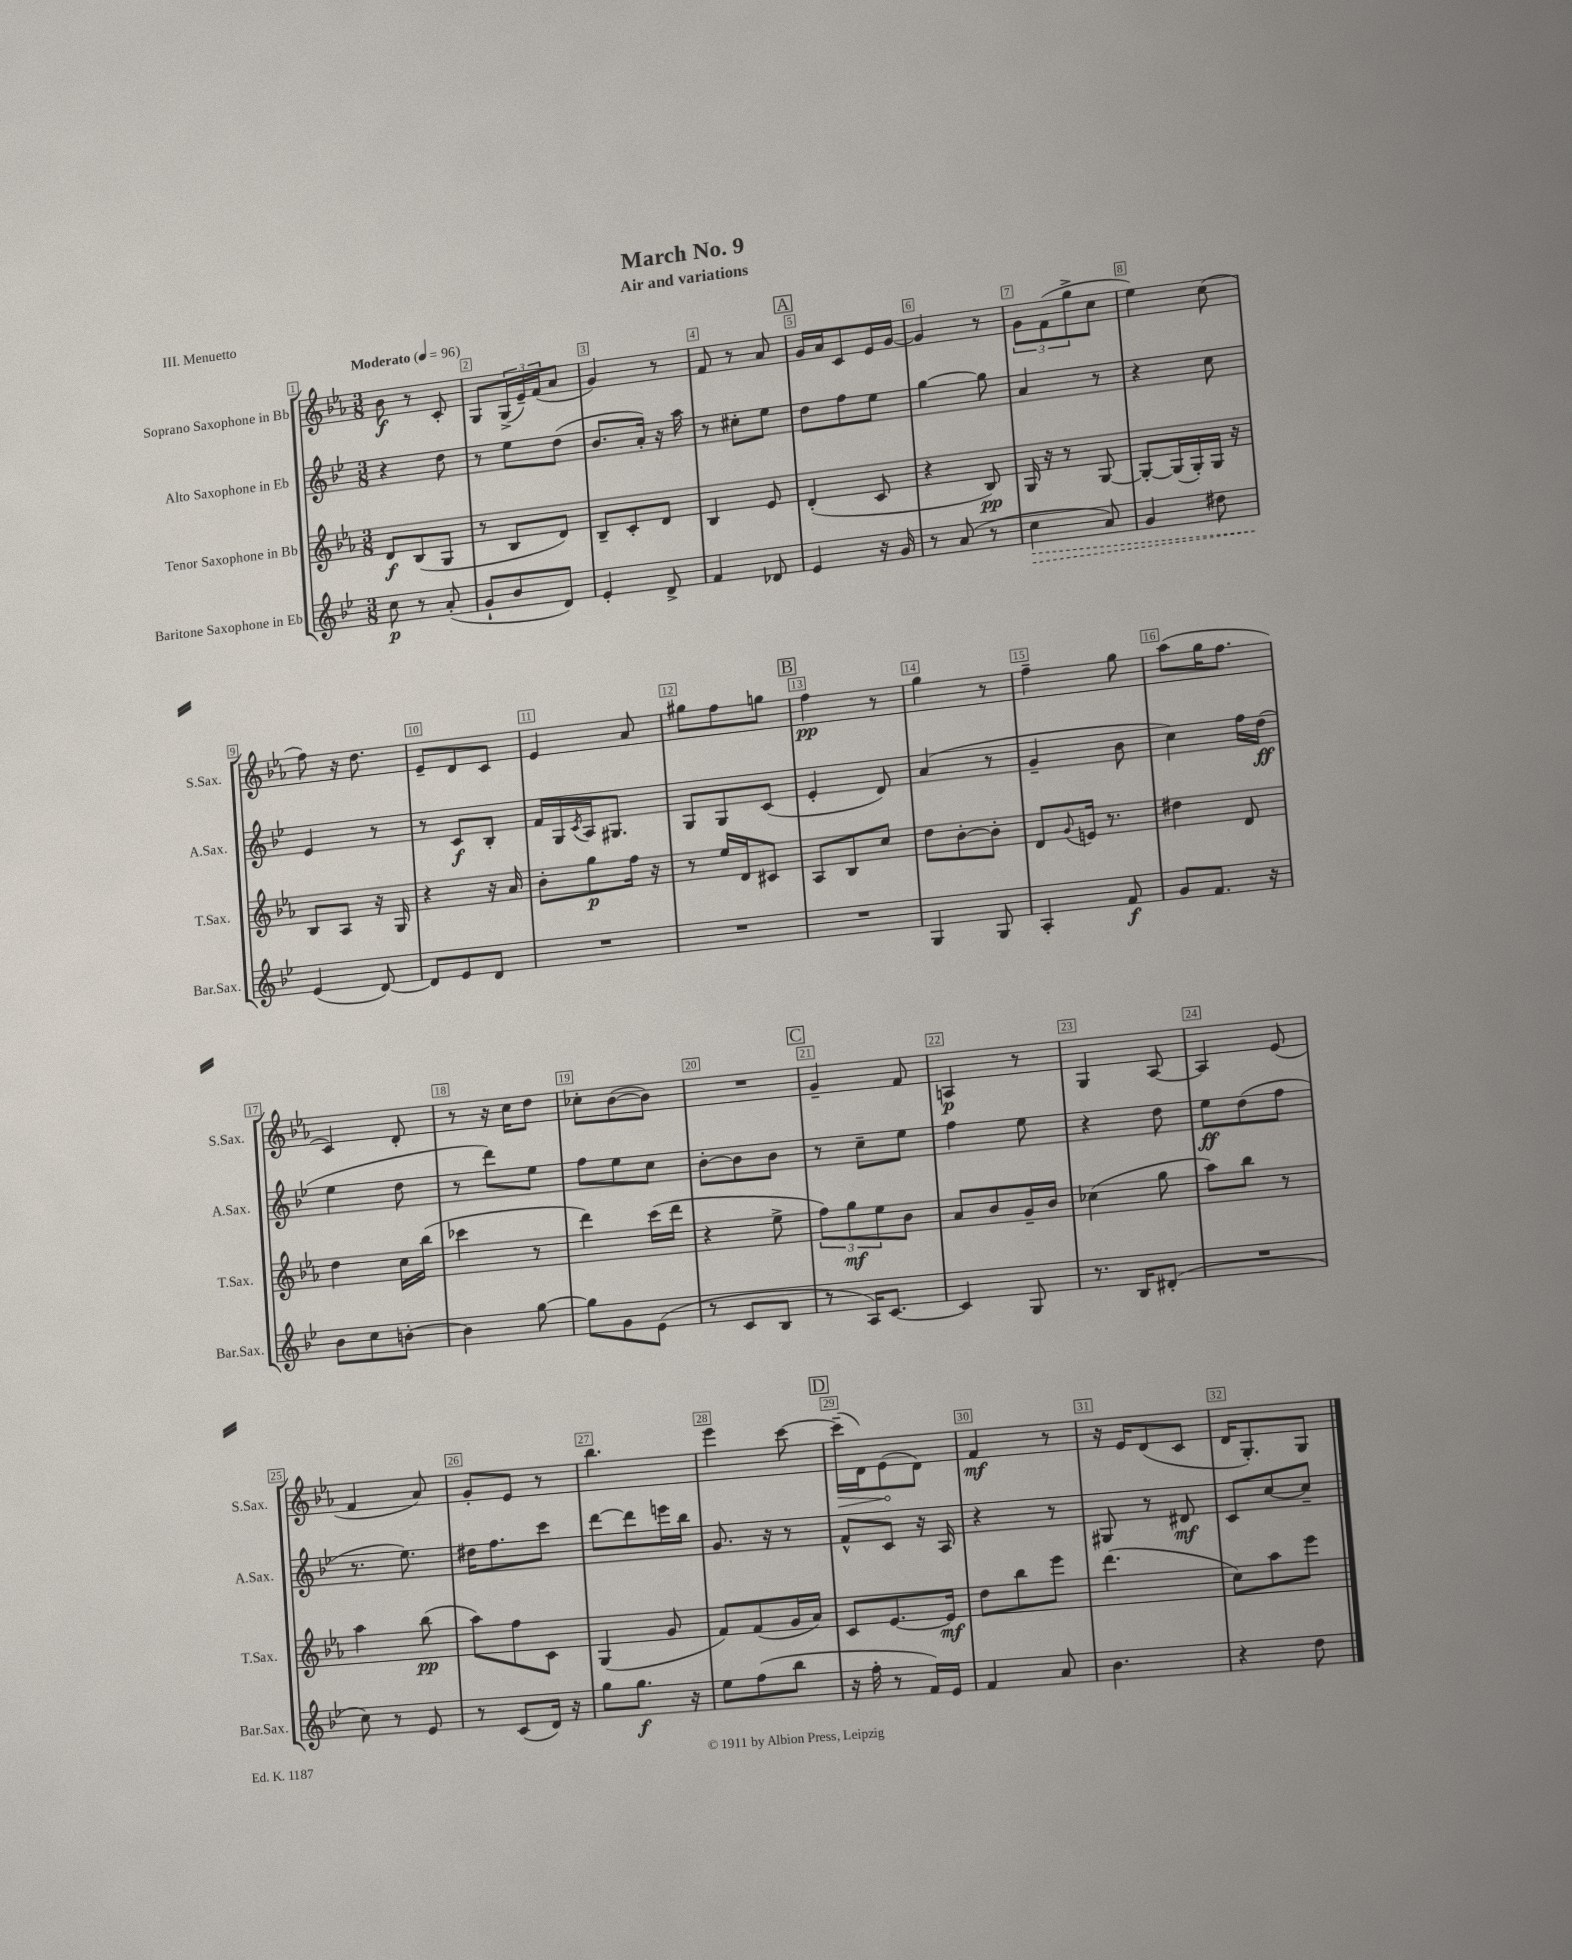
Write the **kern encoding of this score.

**kern	**dynam	**kern	**dynam	**kern	**dynam	**kern	**dynam
*part4	*part4	*part3	*part3	*part2	*part2	*part1	*part1
*staff4	*staff4	*staff3	*staff3	*staff2	*staff2	*staff1	*staff1
*I"Baritone Saxophone in Eb	*	*I"Tenor Saxophone in Bb	*	*I"Alto Saxophone in Eb	*	*I"Soprano Saxophone in Bb	*
*I'Bar.Sax.	*	*I'T.Sax.	*	*I'A.Sax.	*	*I'S.Sax.	*
*clefG2	*	*clefG2	*	*clefG2	*	*clefG2	*
*k[b-e-]	*	*k[b-e-a-]	*	*k[b-e-]	*	*k[b-e-a-]	*
*M3/8	*	*M3/8	*	*M3/8	*	*M3/8	*
*MM96	*	*MM96	*	*MM96	*	*MM96	*
=1	=1	=1	=1	=1	=1	=1	=1
!	!	!	!	!	!	!LO:TX:a:B:t=Moderato	!
8cc\	p	8d/L	f	4r	.	8b-\	f
8r	.	(8B-/	.	.	.	8r	.
(8a'/	.	8G/J	.	8dd\	.	8c'/	.
=2	=2	=2	=2	=2	=2	=2	=2
8g`/L	.	8r	.	8r	.	8G/L	.
8b-/	.	8B-/L	.	8ee-\L	.	(24G^/L	.
.	.	.	.	.	.	24e-~/)	.
.	.	.	.	.	.	(24f/J	.
8d/J)	.	8d/J)	.	(8dd\J	.	8a-/J	.
=3	=3	=3	=3	=3	=3	=3	=3
4e-'/	.	8B-~/L	.	8.b-/L	.	4g/)	.
.	.	8c'/	.	.	.	.	.
.	.	.	.	16a'/Jk)	.	.	.
8d^/	.	8d/J	.	16r	.	8r	.
.	.	.	.	16aa\	.	.	.
=4	=4	=4	=4	=4	=4	=4	=4
4f/	.	4B-/	.	8r	.	8f/	.
.	.	.	.	8cc#X'\L	.	8r	.
8d-X/	.	8e-/	.	8ee-\J	.	8a-/	.
!!LO:REH:place=s1:t=A
=5	=5	=5	=5	=5	=5	=5	=5
4e-/	.	(4d'/	.	8dd\L	.	16g/LL	.
.	.	.	.	.	.	16a-/J	.
.	.	.	.	8ff\	.	8c/	.
16r	.	8c/	.	8ee-\J	.	16e-/L	.
16g/	.	.	.	.	.	[16g/JJ	.
=6	=6	=6	=6	=6	=6	=6	=6
8r	.	4r	.	[4gg\	.	4g/]	.
(8a/	.	.	.	.	.	.	.
8r	.	8B-/)	pp	8gg\]	.	8r	.
=7	=7	=7	=7	=7	=7	=7	=7
!	!LO:HP:b	!	!	!	!	!	!
4cc\	>	16G/	.	4a/	.	12g\L	.
.	.	16r	.	.	.	.	.
.	.	.	.	.	.	(12f\	.
.	.	8r	.	.	.	.	.
.	.	.	.	.	.	12gg^\	.
8a/)	.	[8G/	.	8r	.	8cc\J	.
=8	=8	=8	=8	=8	=8	=8	=8
4g/	.	8G'/L_	.	4r	.	4ee-\)	.
.	.	(16G/L]	.	.	.	.	.
.	.	16G'/)	.	.	.	.	.
8dd#X\	.	16G/JJ	.	8cc\	.	(8cc\	.
.	.	16r	.	.	.	.	.
!!LO:LB:g=z
=9	=9	=9	=9	=9	=9	=9	=9
(4e-/	.	8B-/L	.	4e-/	.	8ff\)	.
.	.	8A-/J	.	.	.	16r	.
.	.	.	.	.	.	8.dd\	.
[8d/)	]	16r	.	8r	.	.	.
.	.	16G/	.	.	.	.	.
=10	=10	=10	=10	=10	=10	=10	=10
8d/L]	.	4r	.	8r	.	8e-~/L	.
8e-/	.	.	.	8c/L	f	8d/	.
8d/J	.	16r	.	8B-'/J	.	8c/J	.
.	.	16a-/	.	.	.	.	.
=11	=11	=11	=11	=11	=11	=11	=11
4.r	.	8b-'\L	.	16f/LL	.	4e-/	.
.	.	.	.	16G/	.	.	.
.	.	.	.	8qc/	.	.	.
.	.	8gg\	p	16A/J	.	.	.
.	.	.	.	8.G#X/J	.	.	.
.	.	16ff\Jk	.	.	.	8a-/	.
.	.	16r	.	.	.	.	.
=12	=12	=12	=12	=12	=12	=12	=12
4.r	.	8r	.	8G/L	.	8gg#X\L	.
.	.	16ee-/LL	.	8G/	.	8ff\	.
.	.	16d/J	.	.	.	.	.
.	.	8c#X/J	.	(8c/J	.	8ggn\J	.
!!LO:REH:place=s1:t=B
=13	=13	=13	=13	=13	=13	=13	=13
4.r	.	8A-/L	.	4e-'/	.	4ff\	pp
.	.	8B-/	.	.	.	.	.
.	.	8cc/J	.	8d/)	.	8r	.
=14	=14	=14	=14	=14	=14	=14	=14
4G/	.	8dd\L	.	(4a/	.	4gg\	.
.	.	[8b-'\	.	.	.	.	.
8G/	.	8b-'\J]	.	8r	.	8r	.
=15	=15	=15	=15	=15	=15	=15	=15
4A'/	.	8d/L	.	4g~/	.	4ff~\	.
.	.	8qqg/	.	.	.	.	.
.	.	16en/Jk	.	.	.	.	.
.	.	8.r	.	.	.	.	.
8f/	f	.	.	8b-\	.	8gg\	.
=16	=16	=16	=16	=16	=16	=16	=16
8g/L	.	4dd#X\	.	4cc\)	.	(8aa-\L	.
8.f/J	.	.	.	.	.	16gg\K	.
.	.	.	.	.	.	8.ff\J	.
.	.	8d/	.	16ff\LL	.	.	.
16r	.	.	.	(16dd\JJ	ff	.	.
!!LO:LB:g=z
=17	=17	=17	=17	=17	=17	=17	=17
8b-\L	.	4dd\	.	4ee-\	.	4c/)	.
8cc\	.	.	.	.	.	.	.
[8bn'\J	.	16cc\LL	.	8dd\	.	8d'/	.
.	.	(16bb-\JJ	.	.	.	.	.
=18	=18	=18	=18	=18	=18	=18	=18
4b\]	.	4ccc-X\	.	8r	.	8r	.
.	.	.	.	8ddd\L)	.	16r	.
.	.	.	.	.	.	16cc\KL	.
[8gg\	.	8r	.	8ee-\J	.	8dd\J	.
=19	=19	=19	=19	=19	=19	=19	=19
8gg\L]	.	4ddd\)	.	8ff\L	.	8cc-X'\L	.
8g\	.	.	.	8ee-\	.	([8b-\	.
(8e-\J	.	(16ccc\LL	.	8cc\J	.	8b-\J])	.
.	.	16ddd\JJ	.	.	.	.	.
=20	=20	=20	=20	=20	=20	=20	=20
8r	.	4r	.	[8b-'\L	.	4.r	.
8c/L	.	.	.	8b-\]	.	.	.
8B-/J	.	8ee-^\	.	8b-\J	.	.	.
!!LO:REH:place=s1:t=C
=21	=21	=21	=21	=21	=21	=21	=21
8r	.	12ff\L)	.	8r	.	4g~/	.
.	.	12gg\	mf	.	.	.	.
16A/KL)	.	.	.	8cc~\L	.	.	.
.	.	12ee-\	.	.	.	.	.
[8.c/J	.	.	.	.	.	.	.
.	.	8b-\J	.	8ee-\J	.	8f/	.
=22	=22	=22	=22	=22	=22	=22	=22
4c/]	.	8a-/L	.	4ff\	.	4An/	p
.	.	8b-/	.	.	.	.	.
8G/	.	16g~/L	.	8ee-\	.	8r	.
.	.	16b-/JJ	.	.	.	.	.
=23	=23	=23	=23	=23	=23	=23	=23
8.r	.	(4cc-X\	.	4r	.	4G/	.
16B-/KL	.	.	.	.	.	.	.
(8d#X'/J	.	8gg\	.	8dd\	.	[8A-/	.
=24	=24	=24	=24	=24	=24	=24	=24
4.r	.	8aa-\L)	.	8ee-\L	ff	4A-/]	.
.	.	8bb-\J	.	(8dd\	.	.	.
.	.	8r	.	8ff\J	.	(8e-/	.
!!LO:LB:g=z
=25	=25	=25	=25	=25	=25	=25	=25
8cc\)	.	4aa-\	.	8.r	.	4f/	.
8r	.	.	.	.	.	.	.
.	.	.	.	8.ee-\)	.	.	.
8e-/	.	(8bb-\	pp	.	.	8a-/)	.
=26	=26	=26	=26	=26	=26	=26	=26
8r	.	8aa-\L)	.	16dd#X\KL	.	8g'/L	.
.	.	.	.	8.ff\	.	.	.
(8c/L	.	8ff\	.	.	.	8e-/J	.
16d/Jk)	.	8c\J	.	8ccc\J	.	8r	.
16r	.	.	.	.	.	.	.
=27	=27	=27	=27	=27	=27	=27	=27
8gg\L	.	(4G/	.	[8ddd\L	.	4.bb-\	.
8.gg\J	f	.	.	8ddd\]	.	.	.
.	.	8g/	.	16eeen\L	.	.	.
16r	.	.	.	16bb-\JJ	.	.	.
=28	=28	=28	=28	=28	=28	=28	=28
8ee-\L	.	8f/L)	.	8.g/	.	4eee-\	.
(8ff\	.	(8f/	.	.	.	.	.
.	.	.	.	16r	.	.	.
8bb-\J	.	16g/L	.	8r	.	[8ccc\	.
.	.	16a-/JJ)	.	.	.	.	.
!!LO:REH:place=s1:t=D
=29	=29	=29	=29	=29	=29	=29	=29
!	!	!	!	!	!	!	!LO:HP:b
16r	.	8c/L	.	8f^^/L	.	(16ccc~\LL]	>
16ff'\	.	.	.	.	.	16d\J)	.
8r	.	[8.e-/	.	8c/J	.	(8e-\	.
16f/LL)	.	.	.	16r	.	8d\J)	]
16e-/JJ	.	16e-/Jk]	mf	16A/	.	.	.
=30	=30	=30	=30	=30	=30	=30	=30
4f/	.	8dd\L	.	4r	.	4f/	mf
.	.	8bb-\	.	.	.	.	.
8a/	.	8eee-\J	.	8r	.	8r	.
=31	=31	=31	=31	=31	=31	=31	=31
4.b-\	.	(4.ddd\	.	8G#X/	.	16r	.
.	.	.	.	.	.	16e-/KL	.
.	.	.	.	8r	.	(8d/	.
.	.	.	.	8d#X/	mf	8c/J	.
=32	=32	=32	=32	=32	=32	=32	=32
4r	.	8cc\L)	.	8c/L	.	16d/KL	.
.	.	.	.	.	.	8.G'/)	.
.	.	8aa-\	.	[8cc/	.	.	.
8dd\	.	8eee-\J	.	8cc~/J]	.	8G/J	.
==	==	==	==	==	==	==	==
*-	*-	*-	*-	*-	*-	*-	*-
